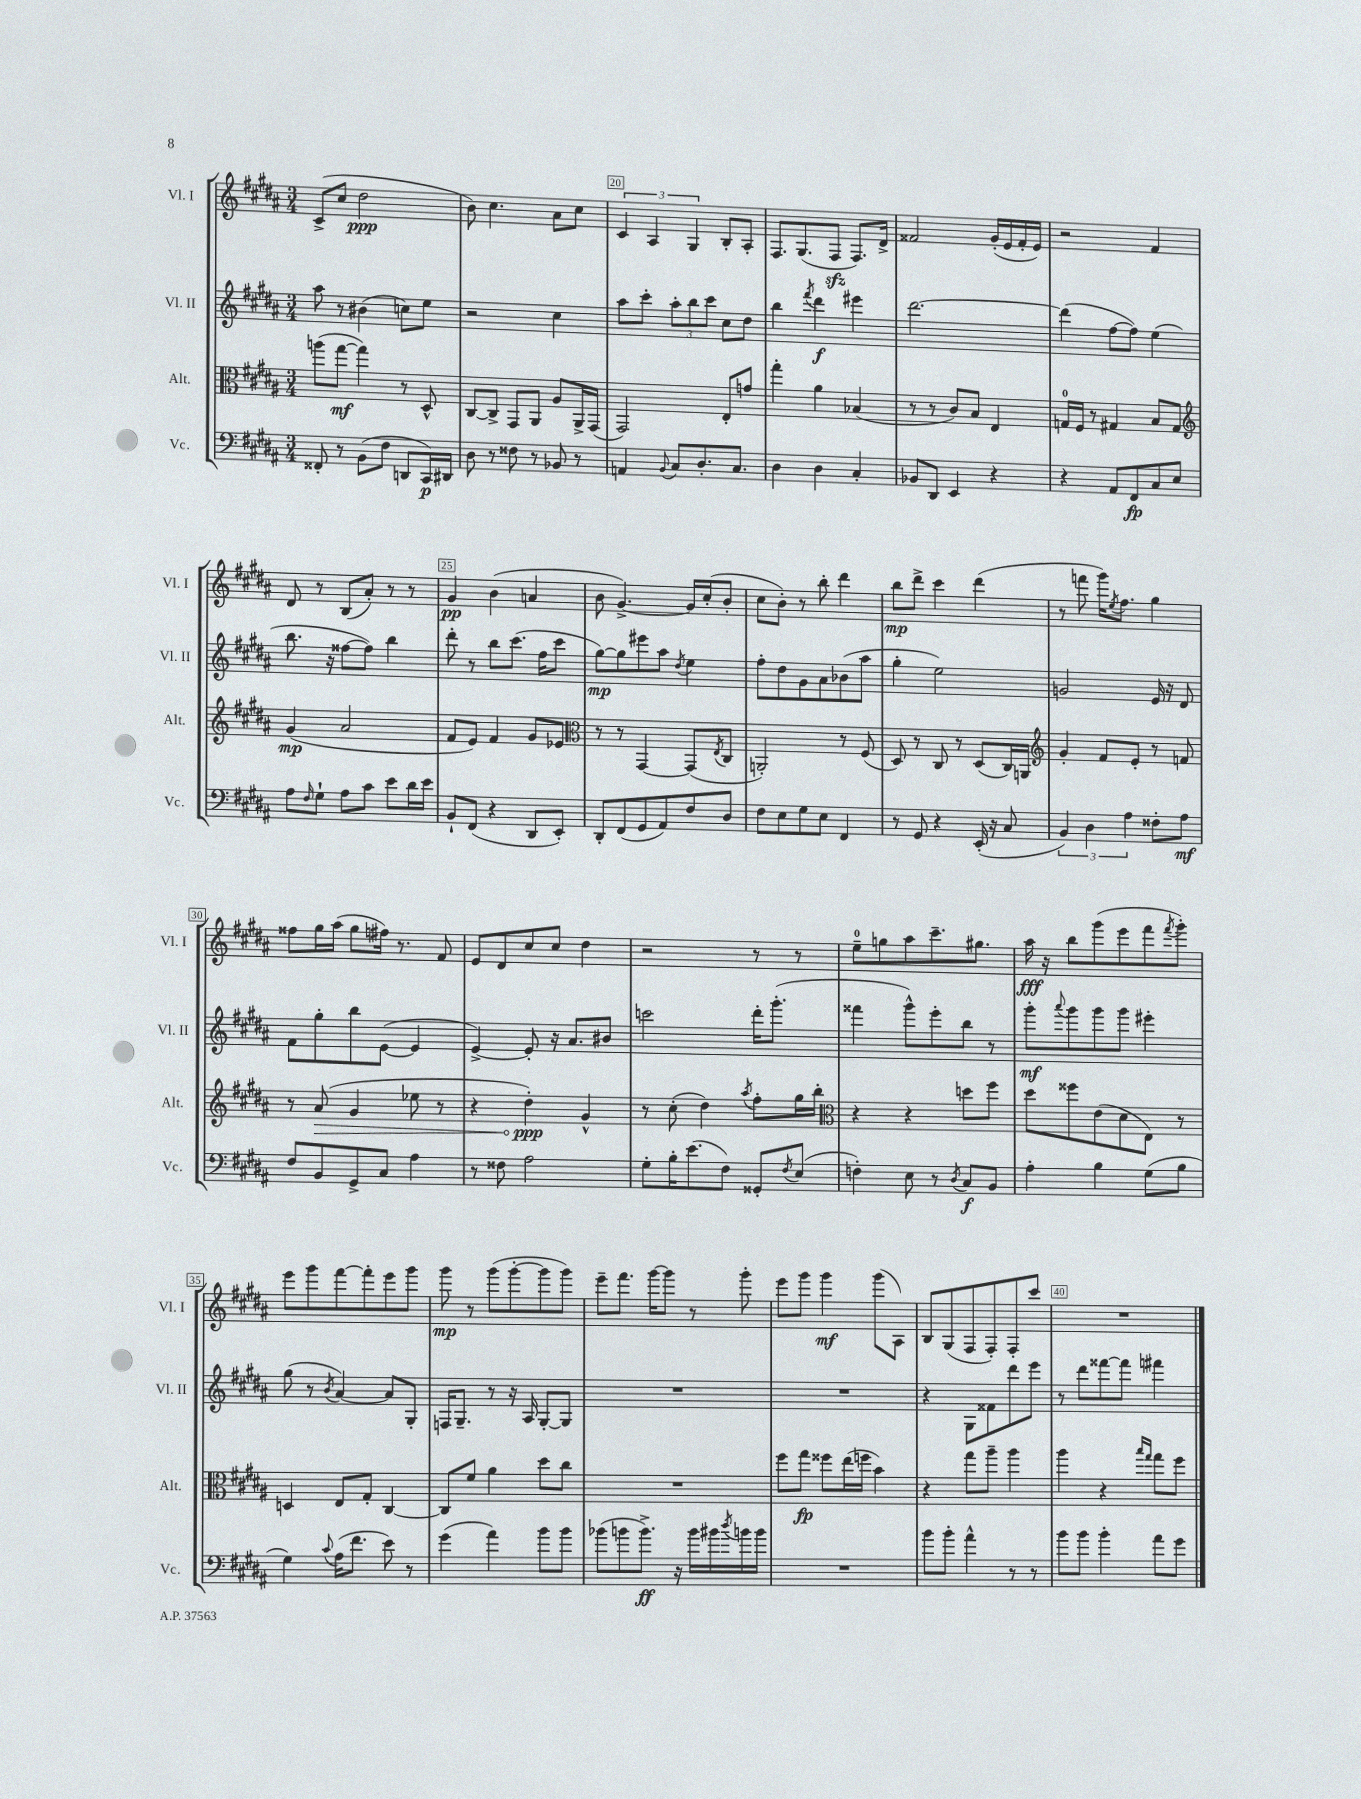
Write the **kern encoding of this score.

**kern	**dynam	**kern	**dynam	**kern	**dynam	**kern	**dynam
*part4	*part4	*part3	*part3	*part2	*part2	*part1	*part1
*staff4	*staff4	*staff3	*staff3	*staff2	*staff2	*staff1	*staff1
*I"Vc.	*	*I"Alt.	*	*I"Vl. II	*	*I"Vl. I	*
*I'Vc.	*	*I'Alt.	*	*I'Vl. II	*	*I'Vl. I	*
*clefF4	*	*clefC3	*	*clefG2	*	*clefG2	*
*k[f#c#g#d#a#]	*	*k[f#c#g#d#a#]	*	*k[f#c#g#d#a#]	*	*k[f#c#g#d#a#]	*
*M3/4	*	*M3/4	*	*M3/4	*	*M3/4	*
=18	=18	=18	=18	=18	=18	=18	=18
8FF##X'/	.	(8aan\L	.	8aa#\	.	(8c#^/L	.
8r	.	[8gg#\J	mf	8r	.	8cc#/J	.
(8BB\L	.	4gg#\])	.	(4b#X\	.	2dd#\	ppp
8F#\J	.	.	.	.	.	.	.
8DDn/L	.	8r	.	8ccn\L)	.	.	.
16CC#/L)	p	8D#^^/	.	8ee\J	.	.	.
16DD#X/JJ	.	.	.	.	.	.	.
=19	=19	=19	=19	=19	=19	=19	=19
8D#\	.	[8C#/L	.	2r	.	8b\)	.
8r	.	8C#^/J]	.	.	.	4.cc#\	.
8F##X\	.	8GG#/L	.	.	.	.	.
8r	.	8AA#/J	.	.	.	.	.
8BB-X/	.	8A#/L	.	4cc#\	.	8a#\L	.
8r	.	16AA#^/L	.	.	.	8cc#\J	.
.	.	(16GG#/JJ	.	.	.	.	.
=20	=20	=20	=20	=20	=20	=20	=20
4AAn/	.	2GG#/)	.	8aa#\L	.	6c#/	.
.	.	.	.	8ccc#'\J	.	.	.
.	.	.	.	.	.	6A#/	.
8qqBB/	.	.	.	.	.	.	.
8C#/L	.	.	.	12aa#'\L	.	.	.
.	.	.	.	12bb\	.	6G#/	.
8.D#'/	.	.	.	.	.	.	.
.	.	.	.	12ccc#\J	.	.	.
.	.	8E'/L	.	8cc#\L	.	8B'/L	.
8.C#/J	.	.	.	.	.	.	.
.	.	8gn/J	.	8dd#\J	.	8A#'/J	.
=21	=21	=21	=21	=21	=21	=21	=21
4D#\	.	4gg#'\	.	4bb\	.	8.F#/L	.
.	.	.	.	.	.	(8.G#/	.
.	.	.	.	8qfff#/	.	.	.
4D#\	.	4a#\	.	4ddd#\	f	.	.
.	.	.	.	.	.	8F#zz/J	.
4C#'/	.	(4B-X/	.	4eee#X\	.	8.F#/L)	.
.	.	.	.	.	.	16d#^/Jk	.
=22	=22	=22	=22	=22	=22	=22	=22
8BB-X/L	.	8r	.	[2.ddd#\	.	2f##X/	.
8DD#/J	.	8r	.	.	.	.	.
4EE/	.	8c#/L)	.	.	.	.	.
.	.	8B/J	.	.	.	.	.
4r	.	4E/	.	.	.	(16g#'/LL	.
.	.	.	.	.	.	16e/	.
.	.	.	.	.	.	16f##'/	.
.	.	.	.	.	.	16e/JJ)	.
=23	=23	=23	=23	=23	=23	=23	=23
4r	.	16Gn/LL	.	(4ddd#\]	.	2r	.
.	.	16F#/JJ	.	.	.	.	.
.	.	8r	.	.	.	.	.
8AA#/L	.	4G#X/	.	[8ff#\L	.	.	.
8FF#/	fp	.	.	8ff#\J])	.	.	.
8C#/	.	8B/L	.	(4ee\	.	4f#/	.
8E/J	.	8G#/J	.	.	.	.	.
!!LO:LB:g=z
=24	=24	=24	=24	=24	=24	=24	=24
*	*	*clefG2	*	*	*	*	*
8A#\L	.	(4g#/	mp	8.bb\	.	8d#/	.
16qqF#/	.	.	.	.	.	.	.
8G#`\J	.	.	.	.	.	8r	.
.	.	.	.	16r	.	.	.
8A#\L	.	2a#/	.	[8ff##X\L	.	(8B/L	.
8c#\J	.	.	.	8ff##\J])	.	8a#'/J)	.
8e\L	.	.	.	4bb\	.	8r	.
16d#\L	.	.	.	.	.	8r	.
16e\JJ	.	.	.	.	.	.	.
=25	=25	=25	=25	=25	=25	=25	=25
8BB`/L	.	8f#/L	.	8ddd#'\	.	4g#/	pp
(8FF#/J	.	8e/J)	.	8r	.	.	.
4r	.	4f#/	.	8bb\L	.	(4b\	.
.	.	.	.	(8.ccc#\J	.	.	.
8DD#/L	.	8g#/L	.	.	.	4an/	.
.	.	.	.	16ff#\KL	.	.	.
8EE'/J)	.	8e-X/J	.	8ccc#\J	.	.	.
=26	=26	=26	=26	=26	=26	=26	=26
*	*	*clefC3	*	*	*	*	*
8DD#'/L	.	8r	.	[8gg#\L)	mp	8b\	.
(8FF#/	.	8r	.	8gg#\]	.	[4.g#^/)	.
8GG#/	.	[4GG#/	.	8eee#X\	.	.	.
8AA#/)	.	.	.	8aa#\J	.	.	.
.	.	.	.	8qdd#/	.	.	.
8F#/	.	(8GG#/L]	.	4ee\	.	16g#/LL]	.
.	.	.	.	.	.	(16cc#'/J	.
.	.	8qE/	.	.	.	.	.
8D#/J	.	8C#/J	.	.	.	8b'/J	.
=27	=27	=27	=27	=27	=27	=27	=27
8F#\L	.	2AAn'/)	.	8ff#'\L	.	8cc#\L	.
8E\	.	.	.	8dd#\	.	8b'\J)	.
8G#\	.	.	.	8g#\	.	8r	.
8E\J	.	.	.	8a#\	.	8bb'\	.
4FF#/	.	8r	.	(8b-X\	.	4ddd#\	.
.	.	(8F#/	.	8aa#\J	.	.	.
=28	=28	=28	=28	=28	=28	=28	=28
8r	.	8D#/)	.	4gg#'\	.	8bb\L	mp
8GG#/	.	8r	.	.	.	8ddd#^\J	.
4r	.	8C#/	.	2ee\)	.	4ccc#\	.
.	.	8r	.	.	.	.	.
(16EE'/	.	(8D#/L	.	.	.	(4ddd#\	.
16r	.	.	.	.	.	.	.
8C#/	.	16C#/L)	.	.	.	.	.
.	.	16AAn/JJ	.	.	.	.	.
=29	=29	=29	=29	=29	=29	=29	=29
*	*	*clefG2	*	*	*	*	*
6BB/)	.	4g#'/	.	2gn/	.	8r	.
.	.	.	.	.	.	8fffn\	.
6D#\	.	.	.	.	.	.	.
.	.	8f#/L	.	.	.	16ggg#\KL)	.
.	.	.	.	.	.	8qee/	.
.	.	.	.	.	.	8.ff#\J	.
6A#\	.	.	.	.	.	.	.
.	.	8e'/J	.	.	.	.	.
8F##X'\L	.	8r	.	16e/	.	4gg#\	.
.	.	.	.	16r	.	.	.
8A#\J	mf	8fn/	.	8d#/	.	.	.
!!LO:LB:g=z
=30	=30	=30	=30	=30	=30	=30	=30
8F#/L	.	8r	.	8f#\L	.	8ff##X\L	.
!	!	!	!LO:HP:b	!	!	!	!
8BB/	.	(8a#/	>	8gg#'\	.	16gg#\L	.
.	.	.	.	.	.	(16aa#\JJ	.
8GG#^/	.	4g#/	.	8bb\	.	8gg#\L	.
8C#/J	.	.	.	([8e\J	.	16ff#X\Jk)	.
.	.	.	.	.	.	8.r	.
4A#\	.	8ee-X\	.	4e/]	.	.	.
.	.	8r	.	.	.	8f#/	.
=31	=31	=31	=31	=31	=31	=31	=31
8r	.	4r	.	[4e^/)	.	8e/L	.
8F##X\	.	.	.	.	.	8d#/	.
2A#\	.	4dd#'\)	ppp	8e'/]	.	8cc#/	.
.	.	.	.	16r	.	8cc#/J	.
.	.	.	.	8.a#/L	.	.	.
.	.	4g#^^/	]	.	.	4dd#\	.
.	.	.	.	8b#X/J	.	.	.
=32	=32	=32	=32	=32	=32	=32	=32
8G#'\L	.	8r	.	2cccn\	.	2r	.
16B'\K	.	(8cc#'\	.	.	.	.	.
(8.e\	.	.	.	.	.	.	.
.	.	4dd#\)	.	.	.	.	.
8F#\J)	.	.	.	.	.	.	.
.	.	8qaa#/	.	.	.	.	.
8GG##X'/L	.	8ff#'\L	.	16ddd#'\KL	.	8r	.
.	.	.	.	(8.ggg#'\J	.	.	.
8qF#/	.	.	.	.	.	.	.
(8E/J	.	16gg#\L	.	.	.	8r	.
.	.	16bb'\JJ	.	.	.	.	.
=33	=33	=33	=33	=33	=33	=33	=33
*	*	*clefC3	*	*	*	*	*
4Fn'\)	.	4r	.	4fff##X\	.	8ee~\L	.
.	.	.	.	.	.	8ggn\	.
8E\	.	4r	.	8ggg#^^\L)	.	8aa#\	.
8r	.	.	.	8eee'\	.	8.ccc#~\	.
8qD#/	.	.	.	.	.	.	.
8C#/L	f	8ddn\L	.	8bb\J	.	.	.
.	.	.	.	.	.	8.gg#X\J	.
8BB/J	.	8ff#\J	.	8r	.	.	.
=34	=34	=34	=34	=34	=34	=34	=34
4A#'\	.	8dd#\L	.	8ggg#'\L	mf	16aa#\	fff
.	.	.	.	.	.	16r	.
.	.	.	.	8qqaaa#/	.	.	.
.	.	8ff##X\	.	8ggg#\	.	8bb\L	.
4B\	.	(8e\	.	8ggg#\	.	(8ggg#\	.
.	.	8d#\	.	8ggg#\J	.	8eee\	.
(8G#\L	.	8E\J)	.	4eee#X'\	.	8fff#\	.
.	.	.	.	.	.	8qfff#/	.
8B\J	.	8r	.	.	.	8ggg#'\J)	.
!!LO:LB:g=z
=35	=35	=35	=35	=35	=35	=35	=35
4G#\)	.	4Dn/	.	(8gg#\	.	8eee\L	.
.	.	.	.	8r	.	8ggg#\	.
8qqc#/	.	.	.	8qb/	.	.	.
(16A#\KL	.	8E/L	.	[4a#/)	.	[8fff#\	.
8.f#\J	.	.	.	.	.	.	.
.	.	8G#'/J	.	.	.	8fff#'\]	.
8e\)	.	[4C#/	.	8a#/L]	.	8eee\	.
8r	.	.	.	8G#'/J	.	8ggg#\J	.
=36	=36	=36	=36	=36	=36	=36	=36
(4g#\	.	8C#/L]	.	16Fn/KL	.	8ggg#\	mp
.	.	.	.	8.G#~/J	.	.	.
.	.	8f#/J	.	.	.	8r	.
4a#\)	.	4a#\	.	8r	.	(8ggg#\L	.
.	.	.	.	16r	.	[8ggg#'\	.
.	.	.	.	16A#/	.	.	.
8b\L	.	8dd#\L	.	[8G#'/L	.	8ggg#\]	.
8b\J	.	8cc#\J	.	8G#/J]	.	8ggg#\J)	.
=37	=37	=37	=37	=37	=37	=37	=37
(8b-X\L	.	2.r	.	2.r	.	8eee~\L	.
8bn\	.	.	.	.	.	8.fff#\J	.
8.b^\J)	ff	.	.	.	.	.	.
.	.	.	.	.	.	[16ggg#\KL	.
.	.	.	.	.	.	8ggg#\J]	.
16r	.	.	.	.	.	.	.
16b\LL	.	.	.	.	.	8r	.
16b#X\	.	.	.	.	.	.	.
8qdd#/	.	.	.	.	.	.	.
16bn\	.	.	.	.	.	8ggg#'\	.
16b\JJ	.	.	.	.	.	.	.
=38	=38	=38	=38	=38	=38	=38	=38
2.r	.	8ff#\L	.	2.r	.	8eee\L	.
.	.	8gg#\J	fp	.	.	8ggg#\J	.
.	.	8ff##X\L	.	.	.	4ggg#\	mf
.	.	(16ee\L	.	.	.	.	.
.	.	16ffn\JJ	.	.	.	.	.
.	.	4b\)	.	.	.	(8ggg#\L	.
.	.	.	.	.	.	8A#\J)	.
=39	=39	=39	=39	=39	=39	=39	=39
8b\L	.	4r	.	4r	.	8B/L	.
8b'\J	.	.	.	.	.	(8G#/	.
4a#^^\	.	8gg#\L	.	8G#\L	.	8F#/	.
.	.	8aa#~\J	.	8f##X\	.	8F#'/)	.
8r	.	4aa#\	.	8ddd#\	.	8F#'/	.
8r	.	.	.	8eee\J	.	8ccc#/J	.
=40	=40	=40	=40	=40	=40	=40	=40
8b\L	.	4aa#\	.	8r	.	2.r	.
8b\J	.	.	.	8ddd#\L	.	.	.
4b'\	.	4r	.	[8fff##X\	.	.	.
.	.	.	.	8fff##\J]	.	.	.
.	.	16qqbb/LL	.	.	.	.	.
.	.	16qqgg#/JJ	.	.	.	.	.
8a#\L	.	8gg#\L	.	4fff#X\	.	.	.
8g#\J	.	8ff#\J	.	.	.	.	.
==	==	==	==	==	==	==	==
*-	*-	*-	*-	*-	*-	*-	*-
